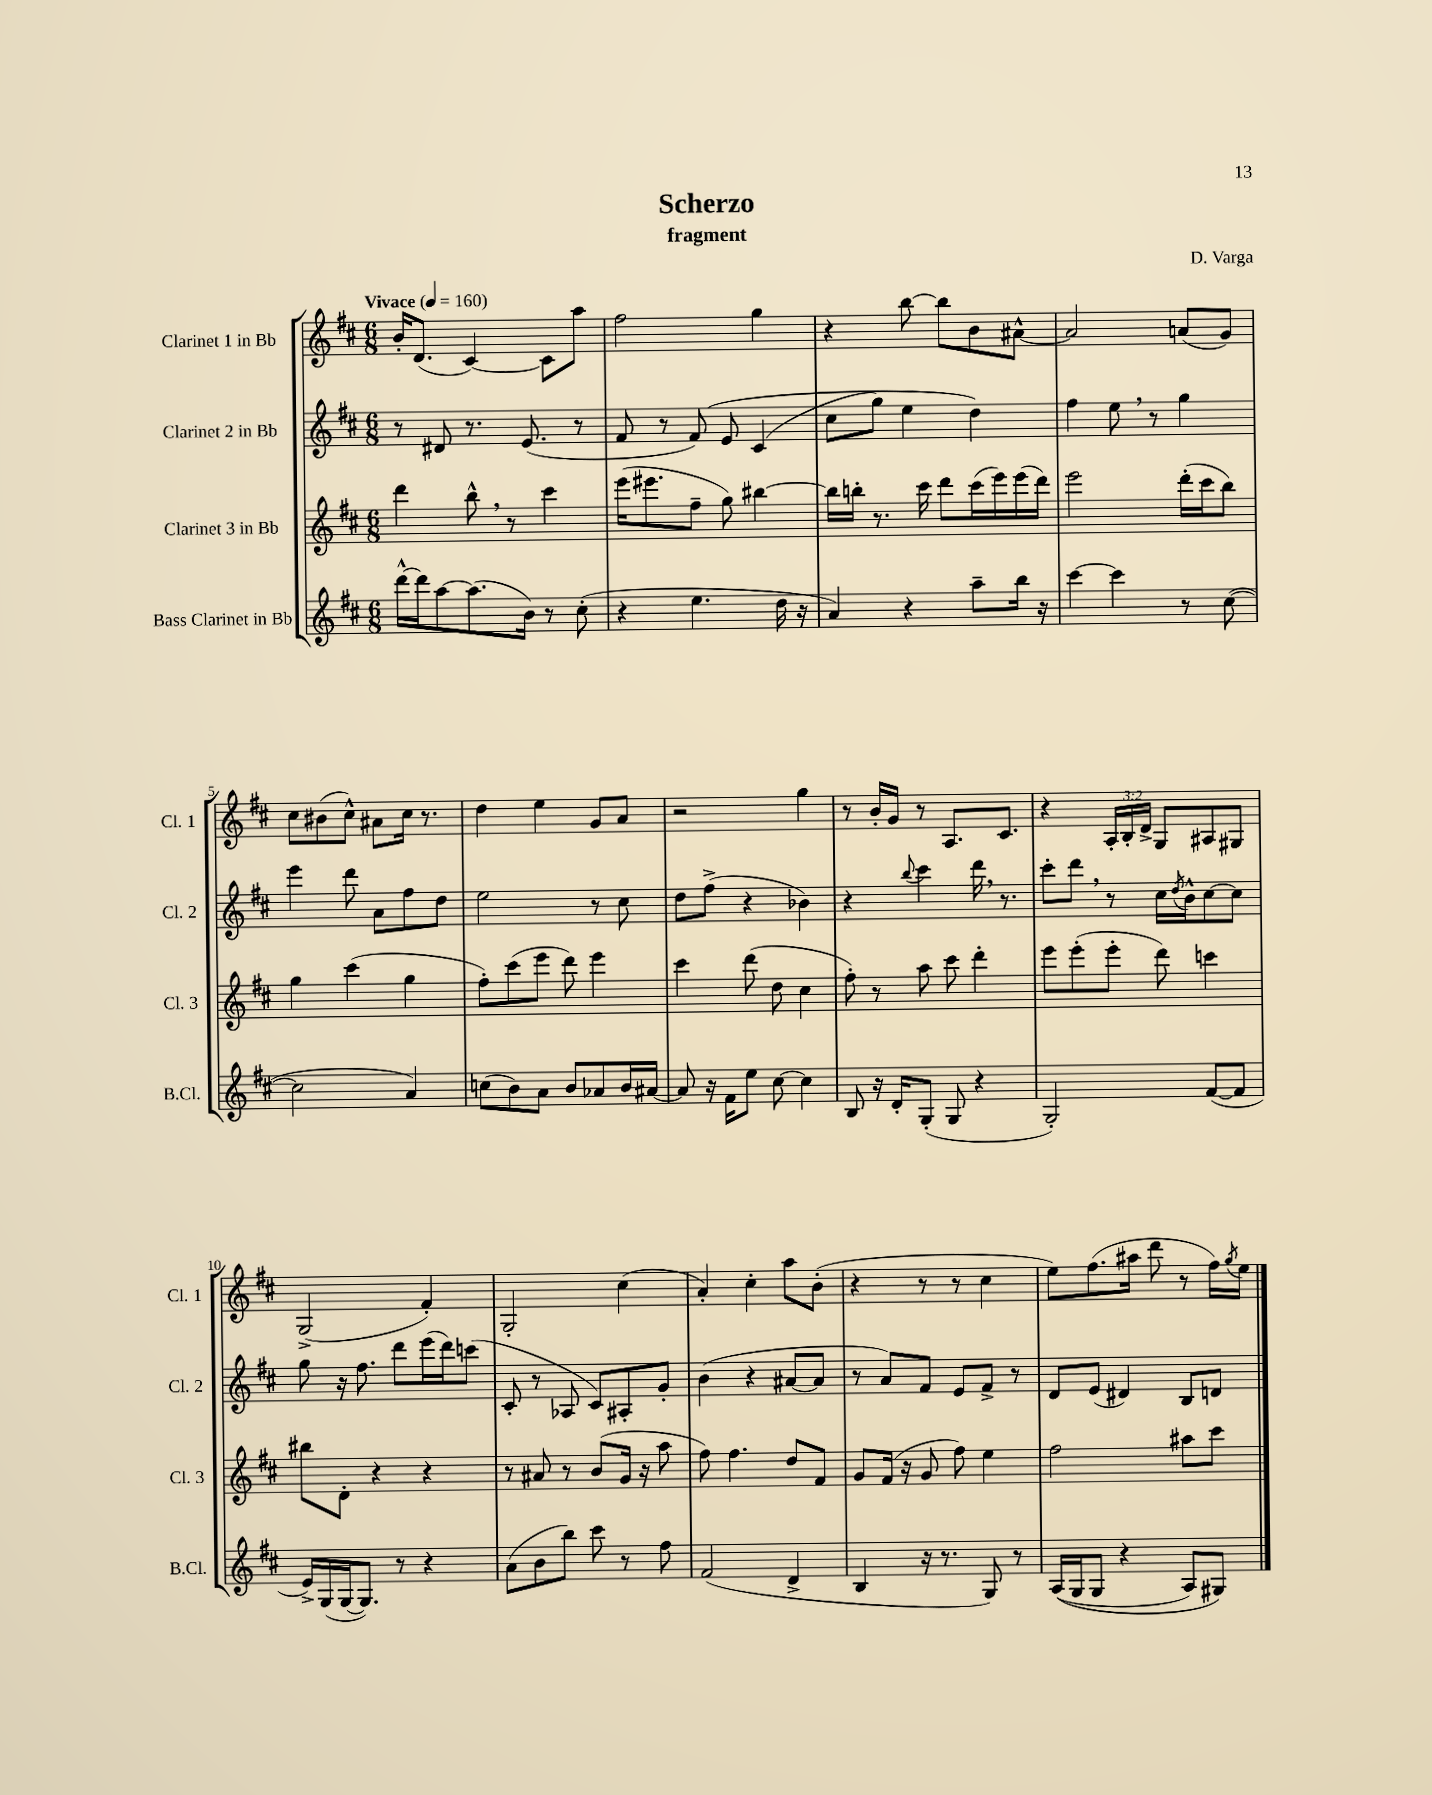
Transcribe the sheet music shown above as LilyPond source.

\header { title = "Scherzo" composer = "D. Varga" subtitle = "fragment" }
<<
\new StaffGroup <<
\new Staff = "s0" \with { instrumentName = "Clarinet 1 in Bb" shortInstrumentName = "Cl. 1" } {
    \clef treble \key d \major \numericTimeSignature \time 6/8 \override Staff.TupletNumber.text = #tuplet-number::calc-fraction-text \tempo "Vivace" 4 = 160
    b'16-. d'8.( cis'4~) cis'8 a''8 |
    fis''2 g''4 |
    r4 b''8~ b''8 b'8 ais'8~-^ |
    ais'2 a'8( g'8) |
    cis''8 bis'8( cis''8-^) ais'8 cis''16 r8. |
    d''4 e''4 g'8 a'8 |
    r2 g''4 |
    r8 b'16-. g'16 r8 a8. cis'8. |
    r4 \tuplet 3/2 { a16-. b16-. d'16-> } g8 ais8 gis8 |
    g2->( fis'4-.) |
    g2-. cis''4( |
    a'4-.) cis''4-. a''8 b'8-.( |
    r4 r8 r8 cis''4 |
    e''8) fis''8.( ais''16 d'''8 r8 fis''16) \acciaccatura { g''8 } e''16 \bar "|." |
}
\new Staff = "s1" \with { instrumentName = "Clarinet 2 in Bb" shortInstrumentName = "Cl. 2" } {
    \clef treble \key d \major \numericTimeSignature \time 6/8
    r8 dis'8 r8. e'8.( r8 |
    fis'8 r8 fis'8)\( e'8 cis'4( |
    cis''8 g''8) e''4 d''4\) |
    fis''4 e''8 \breathe r8 g''4 |
    e'''4 d'''8 a'8 fis''8 d''8 |
    e''2 r8 cis''8 |
    d''8 fis''8->( r4 bes'4) |
    r4 \appoggiatura { b''8 } cis'''4 d'''16 \breathe r8. |
    cis'''8-. d'''8 \breathe r8 cis''16 \acciaccatura { d''8 } b'16-^ cis''8~ cis''8 |
    g''8 r16 fis''8. d'''8 e'''16( d'''16) c'''8( |
    cis'8-. r8 aes8 cis'8) ais8-. g'8-. |
    b'4( r4 ais'8~ ais'8 |
    r8 a'8) fis'8 e'8 fis'8-> r8 |
    d'8 e'8( dis'4) b8 d'8 \bar "|." |
}
\new Staff = "s2" \with { instrumentName = "Clarinet 3 in Bb" shortInstrumentName = "Cl. 3" } {
    \clef treble \key d \major \numericTimeSignature \time 6/8
    d'''4 b''8-^ \breathe r8 cis'''4 |
    e'''16( eis'''8. fis''8-- g''8) bis''4~ |
    bis''16 b''16-. r8. cis'''16 d'''8 cis'''16( e'''16) e'''16( d'''16) |
    e'''2 d'''16-.( cis'''16 b''8) |
    g''4 cis'''4( g''4 |
    fis''8-.) cis'''8( e'''8 d'''8) e'''4 |
    cis'''4 d'''8( d''8 cis''4 |
    fis''8-.) r8 a''8 cis'''8 d'''4-. |
    e'''8 e'''8-.( e'''8-. d'''8) c'''4 |
    bis''8 d'8-. r4 r4 |
    r8 ais'8 r8 b'8( g'16 r16 a''8 |
    fis''8) fis''4. d''8 fis'8 |
    g'8 fis'16( r16 g'8 fis''8) e''4 |
    fis''2 ais''8 cis'''8 \bar "|." |
}
\new Staff = "s3" \with { instrumentName = "Bass Clarinet in Bb" shortInstrumentName = "B.Cl." } {
    \clef treble \key d \major \numericTimeSignature \time 6/8
    d'''16~-^ d'''16 a''8~ a''8.( b'16) r8 cis''8-.( |
    r4 e''4. d''16 r16 |
    a'4) r4 a''8-- b''16 r16 |
    cis'''4~ cis'''4 r8 cis''8~( |
    cis''2 a'4) |
    c''8( b'8) a'8 b'8 aes'8 b'16 ais'16~ |
    ais'8 r16 fis'16 e''8 cis''8~ cis''4 |
    b8 r16 d'16-. g8-.( g8 r4 |
    g2-.) fis'8~( fis'8 |
    e'16->) g16( g16~ g8.) r8 r4 |
    a'8( b'8 b''8) cis'''8 r8 fis''8 |
    fis'2( d'4-> |
    b4 r16 r8. g8) r8 |
    a16(\( g16 g8 r4 a8) gis8\) \bar "|." |
}
>>
>>
